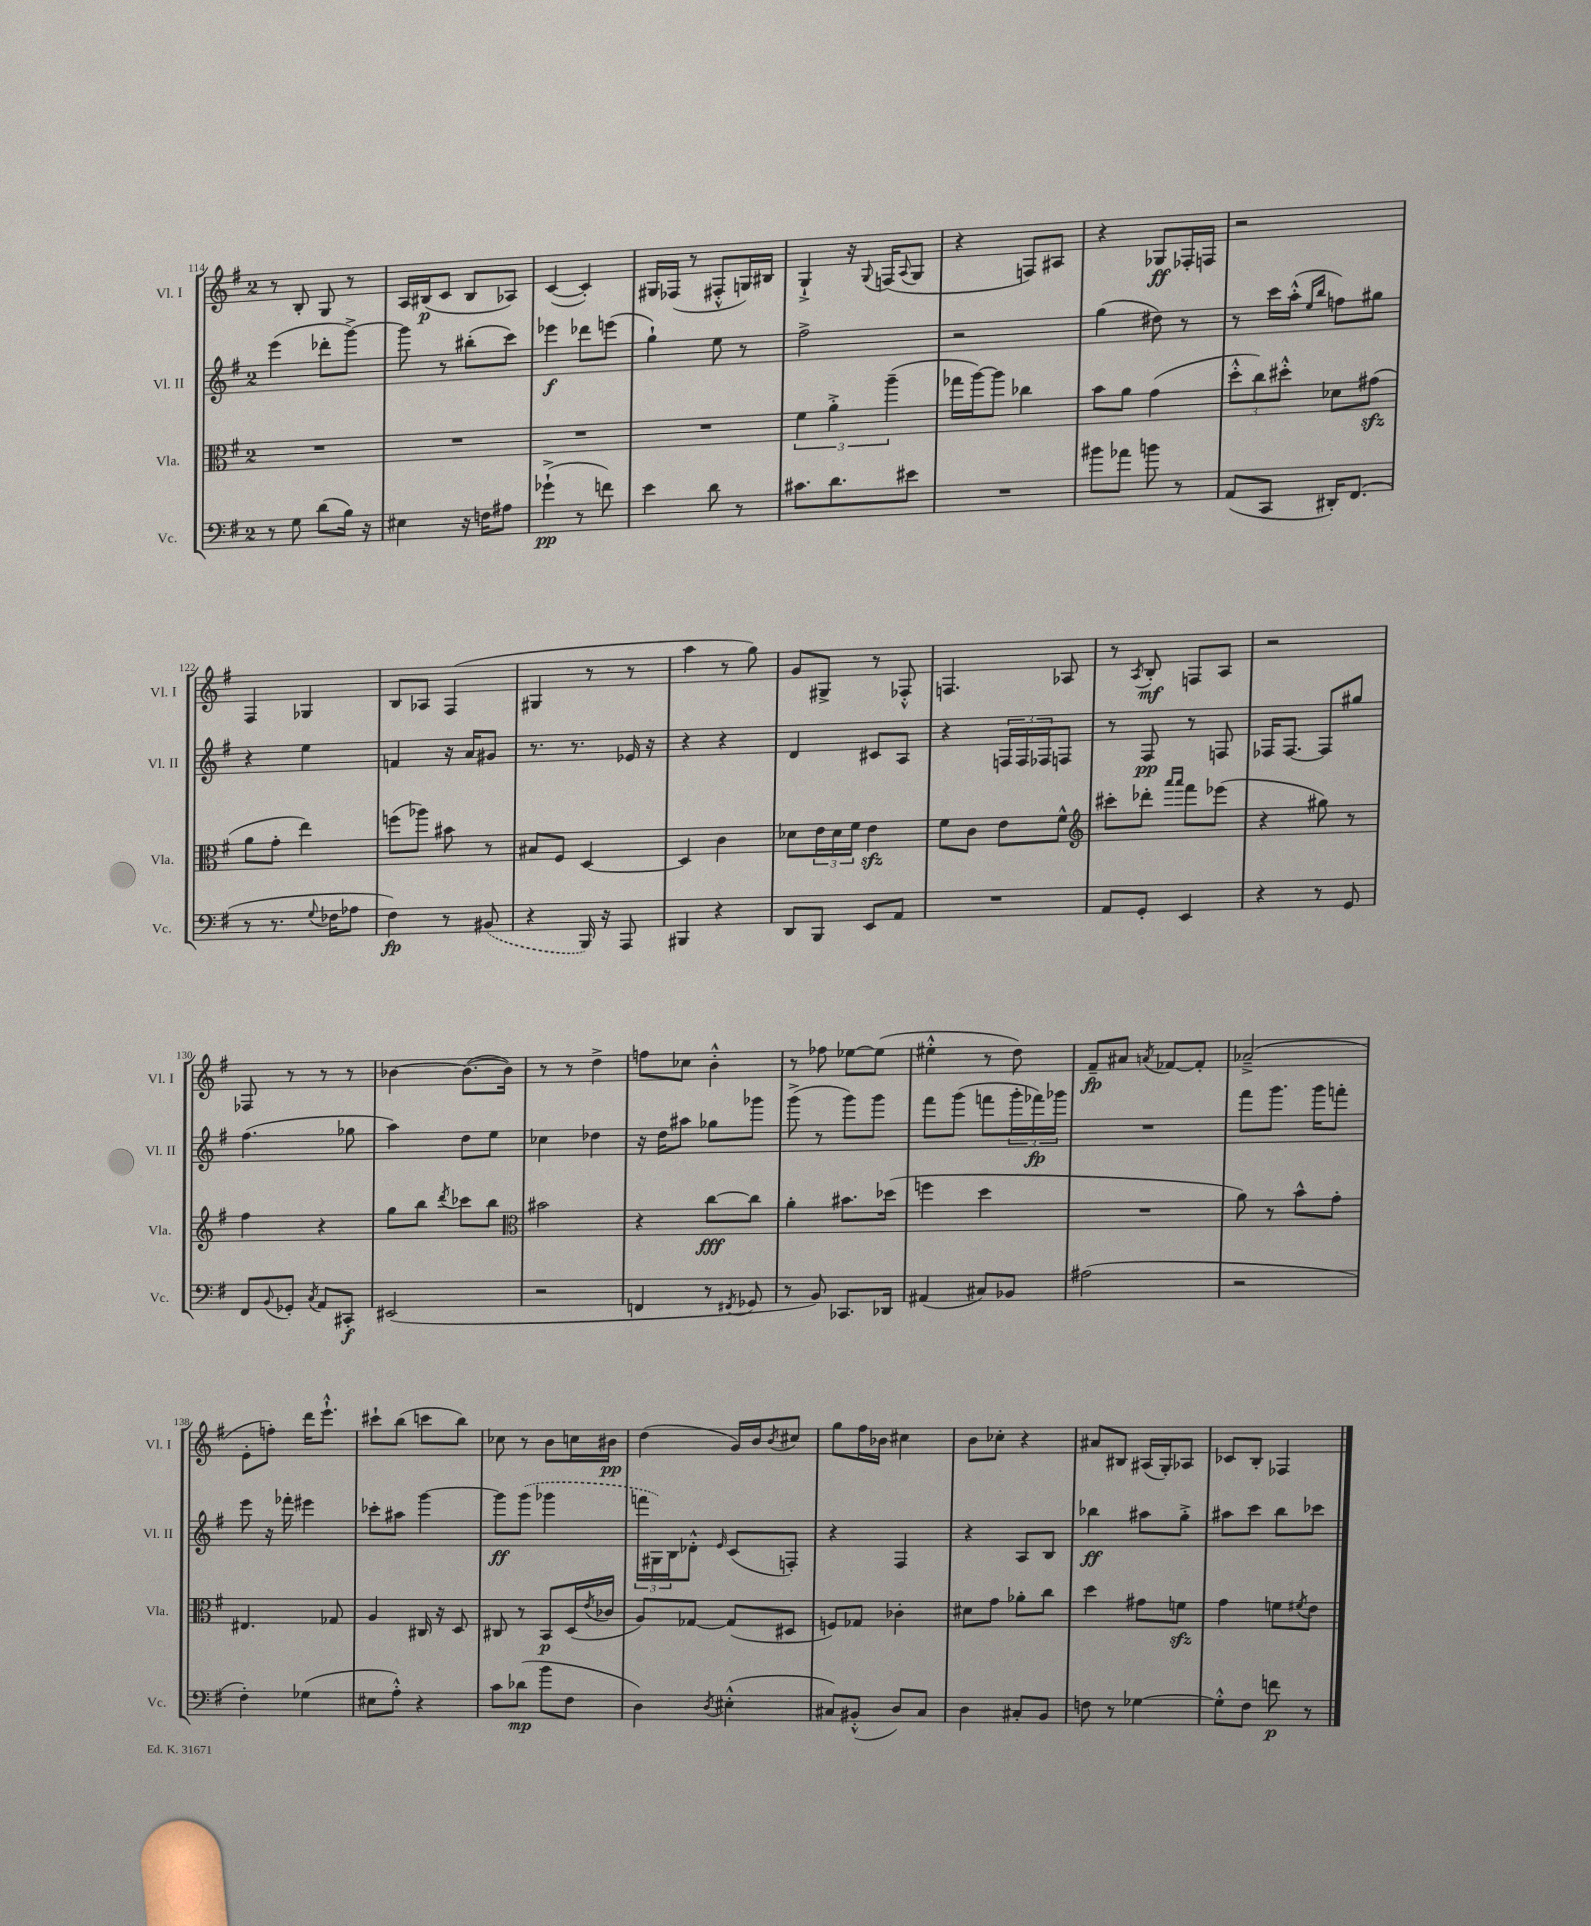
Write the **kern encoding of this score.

**kern	**dynam	**kern	**dynam	**kern	**dynam	**kern	**dynam
*part4	*part4	*part3	*part3	*part2	*part2	*part1	*part1
*staff4	*staff4	*staff3	*staff3	*staff2	*staff2	*staff1	*staff1
*I"Vc.	*	*I"Vla.	*	*I"Vl. II	*	*I"Vl. I	*
*I'Vc.	*	*I'Vla.	*	*I'Vl. II	*	*I'Vl. I	*
*clefF4	*	*clefC3	*	*clefG2	*	*clefG2	*
*k[f#]	*	*k[f#]	*	*k[f#]	*	*k[f#]	*
*M2/4	*	*M2/4	*	*M2/4	*	*M2/4	*
=114	=114	=114	=114	=114	=114	=114	=114
8r	.	2r	.	(4eee\	.	8r	.
8G\	.	.	.	.	.	8B'/	.
(8d\L	.	.	.	8ddd-X'\L	.	8G/	.
16B\Jk)	.	.	.	[8ggg^\J)	.	8r	.
16r	.	.	.	.	.	.	.
=115	=115	=115	=115	=115	=115	=115	=115
4E#X\	.	2r	.	8ggg\]	.	16A/LL	.
.	.	.	.	.	.	(16B#X/J	p
.	.	.	.	8r	.	8c/J	.
16r	.	.	.	(8bb#X'\L	.	8B#/L	.
16Fn\KL	.	.	.	.	.	.	.
8A#X\J	.	.	.	8ccc\J)	.	8A-X/J)	.
=116	=116	=116	=116	=116	=116	=116	=116
(4g-X`^\	pp	2r	.	4eee-X\	f	([4c/	.
8r	.	.	.	8ddd-X\L	.	4c'/])	.
8fn\)	.	.	.	(8eeen\J	.	.	.
=117	=117	=117	=117	=117	=117	=117	=117
4e\	.	2r	.	4gg`\)	.	16G#X/LL	.
.	.	.	.	.	.	(16F-X/JJ	.
.	.	.	.	.	.	8r	.
8d\	.	.	.	8ee\	.	8F#X'^^/L	.
8r	.	.	.	8r	.	16Gn/L)	.
.	.	.	.	.	.	16B#X/JJ	.
=118	=118	=118	=118	=118	=118	=118	=118
8.c#X\L	.	6f#\	.	2ff#^\	.	4G`^/	.
.	.	6a'^\	.	.	.	.	.
8.d\	.	.	.	.	.	.	.
.	.	.	.	.	.	16r	.
.	.	.	.	.	.	8qqG/	.
.	.	.	.	.	.	(16Fn/KL	.
.	.	(6aa~\	.	.	.	.	.
.	.	.	.	.	.	8qqA/	.
8e#X\J	.	.	.	.	.	8G/J	.
=119	=119	=119	=119	=119	=119	=119	=119
2r	.	16gg-X\LL	.	2r	.	4r	.
.	.	[16aa\J)	.	.	.	.	.
.	.	8aa\J]	.	.	.	.	.
.	.	4cc-X\	.	.	.	8Fn/L)	.
.	.	.	.	.	.	8A#X/J	.
=120	=120	=120	=120	=120	=120	=120	=120
8b#X\L	.	8b\L	.	(4gg\	.	4r	.
8a-X\J	.	8a\J	.	.	.	.	.
8bn\	.	(4g\	.	8dd#X\)	.	8G-X/L	ff
8r	.	.	.	8r	.	16F-X'/L	.
.	.	.	.	.	.	16Fn/JJ	.
=121	=121	=121	=121	=121	=121	=121	=121
(8AA/L	.	12dd'^^\L	.	8r	.	2r	.
.	.	12cc\)	.	.	.	.	.
8CC/J	.	.	.	16ccc\LL	.	.	.
.	.	12dd#X'^^\J	.	.	.	.	.
.	.	.	.	(16aa'^^\JJ	.	.	.
.	.	.	.	16qqee/LL	.	.	.
.	.	.	.	16qqbb/JJ	.	.	.
16DD#X'/KL)	.	8d-X\L	.	8ffn\L)	.	.	.
(8.FF#/J	.	.	.	.	.	.	.
.	.	(8g#Xzz\J	.	8gg#X\J	.	.	.
!!LO:LB:g=z
=122	=122	=122	=122	=122	=122	=122	=122
8r	.	8a\L	.	4r	.	4F#/	.
8.r	.	8g'\J	.	.	.	.	.
.	.	4ee\)	.	4ee\	.	4G-X/	.
8qqG/	.	.	.	.	.	.	.
16F-X\KL	.	.	.	.	.	.	.
8A-X\J	.	.	.	.	.	.	.
=123	=123	=123	=123	=123	=123	=123	=123
4F#\)	fp	(8ffn\L	.	4fn/	.	8B/L	.
.	.	8aa-X\J)	.	.	.	8A-X/J	.
8r	.	8b#X\	.	16r	.	(4F#/	.
.	.	.	.	16a/KL	.	.	.
(8BB#X/	.	8r	.	8g#X/J	.	.	.
=124	=124	=124	=124	=124	=124	=124	=124
4r	.	8B#X/L	.	8.r	.	4G#X/	.
.	.	8F#/J	.	.	.	.	.
.	.	.	.	8.r	.	.	.
16BBB/)	.	[4D/	.	.	.	8r	.
16r	.	.	.	.	.	.	.
8AAA/	.	.	.	16e-X/	.	8r	.
.	.	.	.	16r	.	.	.
=125	=125	=125	=125	=125	=125	=125	=125
4BBB#X/	.	4D/]	.	4r	.	4aa\	.
4r	.	4c\	.	4r	.	8r	.
.	.	.	.	.	.	8gg\)	.
=126	=126	=126	=126	=126	=126	=126	=126
8DD/L	.	8d-X\L	.	4d/	.	8g/L	.
8BBB/J	.	24e\L	.	.	.	8G#X^/J	.
.	.	24d-\	.	.	.	.	.
.	.	24f#\JJ	.	.	.	.	.
8EE/L	.	4ezz\	.	8c#X/L	.	8r	.
8AA/J	.	.	.	8A/J	.	8F-X'^^/	.
=127	=127	=127	=127	=127	=127	=127	=127
2r	.	8f#\L	.	4r	.	4.Fn/	.
.	.	8c\J	.	.	.	.	.
.	.	8e\L	.	24Fn/LL	.	.	.
.	.	.	.	24F/	.	.	.
.	.	.	.	24F-X/J	.	.	.
.	.	8f#^^\J	.	8Fn/J	.	8A-X/	.
=128	=128	=128	=128	=128	=128	=128	=128
*	*	*clefG2	*	*	*	*	*
8AA/L	.	8ccc#X'\L	.	8r	.	8r	.
.	.	.	.	.	.	8qA/	.
8GG'/J	.	8ddd-X'\J	.	8F#/	pp	8B'/	mf
.	.	16qqaaa/LL	.	.	.	.	.
.	.	16qqaaa/JJ	.	.	.	.	.
4EE/	.	8fff#\L	.	8r	.	8Fn/L	.
.	.	(8eee-X\J	.	8Fn/	.	8A/J	.
=129	=129	=129	=129	=129	=129	=129	=129
4r	.	4r	.	16F-X/KL	.	2r	.
.	.	.	.	[8.F-/J	.	.	.
8r	.	8gg#X\)	.	8F-/L]	.	.	.
8GG/	.	8r	.	8gg#X/J	.	.	.
!!LO:LB:g=z
=130	=130	=130	=130	=130	=130	=130	=130
8FF#/L	.	4ff#\	.	(4.ff#\	.	8F-X/	.
8qqBB/	.	.	.	.	.	.	.
8GG-X'/J	.	.	.	.	.	8r	.
8qC/	.	.	.	.	.	.	.
8AA/L	.	4r	.	.	.	8r	.
8CC#X'/J	f	.	.	8gg-X\	.	8r	.
=131	=131	=131	=131	=131	=131	=131	=131
(2EE#X/	.	8gg\L	.	4aa\)	.	[4b-X\	.
.	.	8bb\J	.	.	.	.	.
.	.	8qddd/	.	.	.	.	.
.	.	8ccc-X\L	.	8dd\L	.	(8.b-\L_	.
.	.	8bb\J	.	8ee\J	.	.	.
.	.	.	.	.	.	16b-\Jk])	.
=132	=132	=132	=132	=132	=132	=132	=132
*	*	*clefC3	*	*	*	*	*
2r	.	2b#X\	.	4cc-X\	.	8r	.
.	.	.	.	.	.	8r	.
.	.	.	.	4dd-X\	.	4dd^\	.
=133	=133	=133	=133	=133	=133	=133	=133
4FFn/	.	4r	.	16r	.	8ffn\L	.
.	.	.	.	16dd\KL	.	.	.
.	.	.	.	8aa#X\J	.	8cc-X\J	.
8r	.	[8cc\L	fff	8gg-X\L	.	4b'^^\	.
8qFF#X/	.	.	.	.	.	.	.
8GG-X/	.	8cc\J]	.	8ggg-X\J	.	.	.
=134	=134	=134	=134	=134	=134	=134	=134
8r	.	4a'\	.	(8ggg^\	.	8r	.
8BB/)	.	.	.	8r	.	8ff-X\	.
8.CC-X/L	.	8.b#X\L	.	8ggg\L)	.	[8ee-X\L	.
.	.	.	.	8ggg\J	.	(8ee-\J]	.
16DD-X/Jk	.	(16dd-X\Jk	.	.	.	.	.
=135	=135	=135	=135	=135	=135	=135	=135
(4AA#X/	.	4ffn\	.	8fff#\L	.	4ee#X'^^\	.
.	.	.	.	(8ggg\J	.	.	.
8C#X/L)	.	4dd\	.	8fffn\L	.	8r	.
8BB-X/J	.	.	.	24ggg'\L	.	8dd\)	.
.	.	.	.	24fff-X\)	fp	.	.
.	.	.	.	24ggg-X\JJ	.	.	.
=136	=136	=136	=136	=136	=136	=136	=136
(2A#X\	.	2r	.	2r	.	8f#~/L	fp
.	.	.	.	.	.	8a#X/J	.
.	.	.	.	.	.	8qan/	.
.	.	.	.	.	.	[8f-X/L	.
.	.	.	.	.	.	8f-'/J]	.
=137	=137	=137	=137	=137	=137	=137	=137
2r	.	8a\)	.	8fff#\L	.	(2a-X~^/	.
.	.	8r	.	8.ggg\J	.	.	.
.	.	8b^^\L	.	.	.	.	.
.	.	.	.	16ggg\KL	.	.	.
.	.	8g'\J	.	8fffn'\J	.	.	.
!!LO:LB:g=z
=138	=138	=138	=138	=138	=138	=138	=138
4F#'\)	.	4.E#X/	.	8eee\	.	8e'\L	.
.	.	.	.	16r	.	8ffn'\J)	.
.	.	.	.	16fff-X'\	.	.	.
(4G-X\	.	.	.	4eee#X\	.	16ddd\KL	.
.	.	.	.	.	.	8.eee`^^\J	.
.	.	8G-X/	.	.	.	.	.
=139	=139	=139	=139	=139	=139	=139	=139
8E#X\L	.	4A/	.	8ccc-X'\L	.	8ccc#X`\L	.
8A'^^\J)	.	.	.	8aa#X\J	.	(8bb\J	.
4r	.	16C#X/	.	[4ggg\	.	8cccn\L	.
.	.	16r	.	.	.	.	.
.	.	8D/	.	.	.	8bb\J)	.
=140	=140	=140	=140	=140	=140	=140	=140
8c\L	.	8C#X/	.	8ggg\L]	ff	8cc-X\	.
(8d-X\J	mp	8r	.	(8ggg\J	.	8r	.
8b\L	.	8BB/L	p	4ggg-X\	.	8b\L	.
8F#\J	.	(16D/L	.	.	.	16ccn\L	.
.	.	8qe/	.	.	.	.	.
.	.	16c-X/JJ	.	.	.	16b#X\JJ	pp
=141	=141	=141	=141	=141	=141	=141	=141
4D\)	.	8A/L)	.	24fffn\LL	.	(4dd\	.
.	.	.	.	24G#X\)	.	.	.
.	.	.	.	24B\J	.	.	.
.	.	[8G-X/J	.	8d-X'^^\J	.	.	.
8qD/	.	.	.	16qqe/	.	.	.
(4E#X'^^\	.	(8G-/L]	.	(8c/L	.	16g/LL)	.
.	.	.	.	.	.	16b/J	.
.	.	.	.	.	.	8qb/	.
.	.	8D#X/J	.	8Fn'/J)	.	8cc#X/J	.
=142	=142	=142	=142	=142	=142	=142	=142
8C#X/L)	.	8Fn/L)	.	4r	.	8gg\L	.
(8BB#X'^^/J	.	8G-X/J	.	.	.	16ff#\L	.
.	.	.	.	.	.	16b-X\JJ	.
8D/L)	.	4c-X'\	.	4F#/	.	4cc#X\	.
8C#/J	.	.	.	.	.	.	.
=143	=143	=143	=143	=143	=143	=143	=143
4D\	.	8d#X\L	.	4r	.	8b\L	.
.	.	8g\J	.	.	.	8cc-X'\J	.
8C#X'/L	.	8a-X'\L	.	8A/L	.	4r	.
8BB/J	.	8cc\J	.	8B/J	.	.	.
=144	=144	=144	=144	=144	=144	=144	=144
8Fn\	.	4dd\	.	4bb-X\	ff	8a#X/L	.
8r	.	.	.	.	.	8B#X/J	.
[4G-X\	.	8g#X\L	.	8aa#X\L	.	(16A#X/LL	.
.	.	.	.	.	.	16G'/J)	.
.	.	8fnzz\J	.	8gg'^\J	.	8A-X/J	.
=145	=145	=145	=145	=145	=145	=145	=145
8G-'^^\L]	.	4g\	.	8aa#X\L	.	8c-X/L	.
8F#\J	.	.	.	8ccc\J	.	8B'/J	.
8fn\	p	8fn\L	.	8bb\L	.	4F-X/	.
.	.	8qf#X/	.	.	.	.	.
8r	.	8e\J	.	8ccc-X\J	.	.	.
==	==	==	==	==	==	==	==
*-	*-	*-	*-	*-	*-	*-	*-
